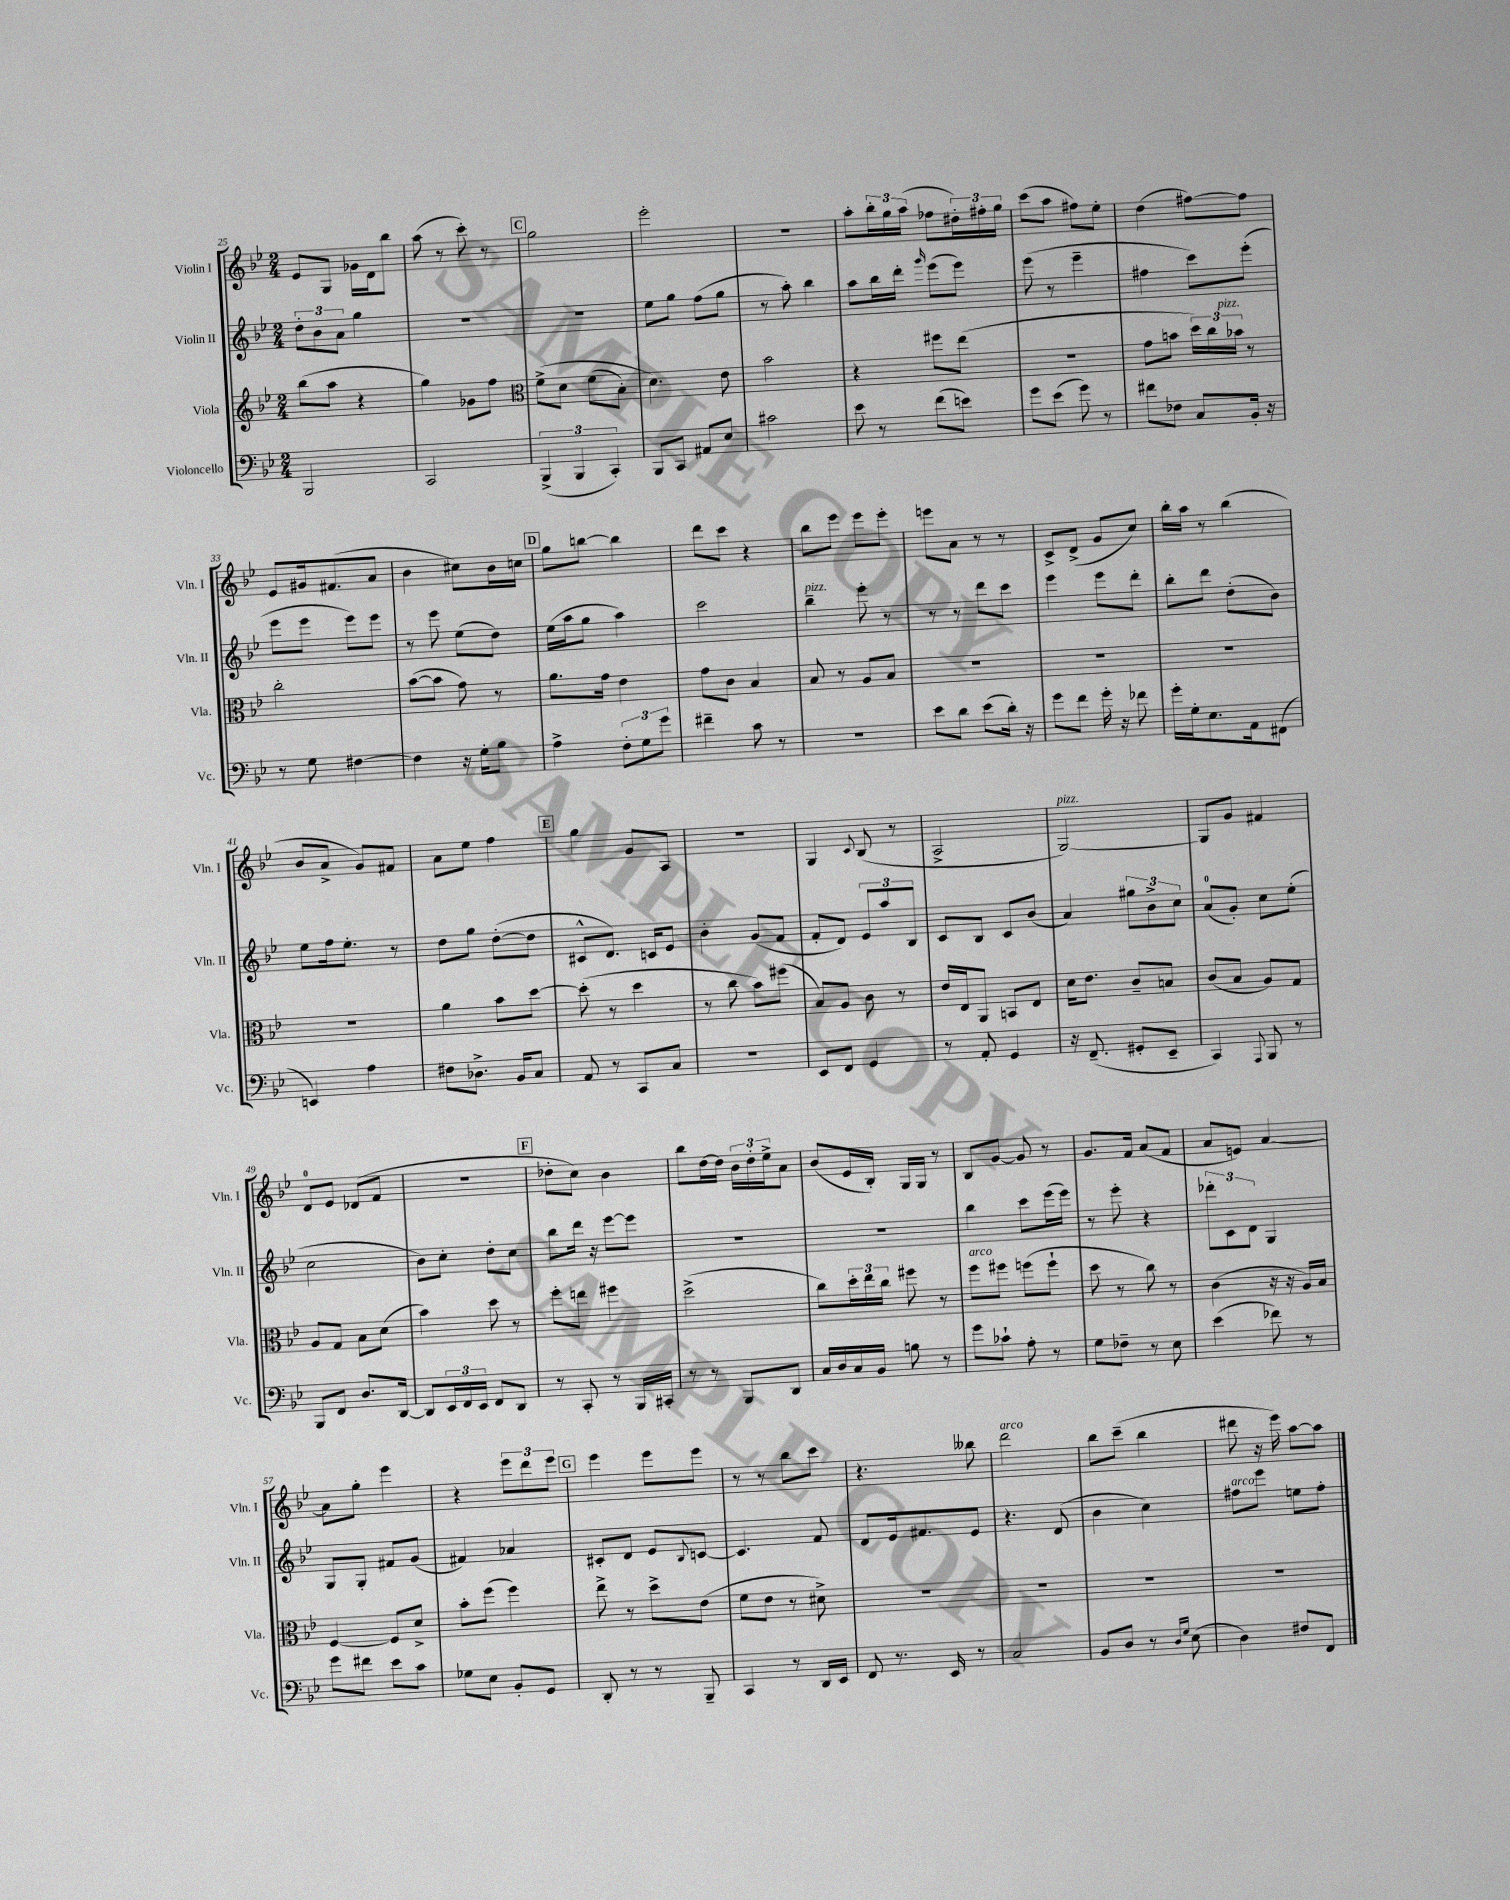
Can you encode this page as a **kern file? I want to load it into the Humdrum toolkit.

**kern	**kern	**kern	**kern
*staff4	*staff3	*staff2	*staff1
*clefF4	*clefG2	*clefG2	*clefG2
*k[b-e-]	*k[b-e-]	*k[b-e-]	*k[b-e-]
*M2/4	*M2/4	*M2/4	*M2/4
2BBB-/	(8bb-\L	12dd'\L	8e-/L
.	.	12b-\	.
.	8aa\J	.	8G/J
.	.	12a\J	.
.	4r	4gg\	16g-\LL
.	.	.	16d\J
.	.	.	8bb-\J
=	=	=	=
2CC/	4gg\)	2r	(8aa\
.	.	.	8r
.	8g-\L	.	8ccc'\)
.	8ff\J	.	8r
=	=	=	=
*	*clefC3	*	*
(6BBB-^/	&(8f^\L	2r	2gg\
.	8d\J	.	.
6BBB-/	.	.	.
.	(8f\L	.	.
6CC'/)	.	.	.
.	8B-'\J)	.	.
=	=	=	=
8BBB-/L	4.d\&)	8ee-\L	2eee-'\
8CC/J	.	8gg\J	.
8AA#/L	.	(8ff\L	.
8E-/J	8e-\	8gg\J	.
=	=	=	=
2c#\	2b-\	8r	2r
.	.	8aa'\)	.
.	.	4bb-\	.
=	=	=	=
8e-\	4r	8aa\L	8aa'\L
8r	.	16bb-\L	24bb-'\L
.	.	.	24gg\
.	.	16ddd'\JJ	.
.	.	.	(24aa\JJ
.	.	16qqggg/	.
(8f\L	8ff#\L	(8eee-\L	8ff-\L
8e\J)	(8ee-\J	8eee-\J)	24dd#'\L)
.	.	.	24ff#'\
.	.	.	24gg\JJ
=	=	=	=
8g\L	2r	(8eee-\	(8ccc\L
(8e-\J	.	8r	8aa\J
8g\)	.	4eee-~\	8ff#\L)
8r	.	.	8ee-'\J
=	=	=	=
8f#\L	8g\L	4ff#\	(4dd\
8F-\J	8b\J	.	.
8C/L	24dd\LL)	8ccc\L)	[8ff#\L)
.	24cc\	.	.
.	24b-\JJ	.	.
16BB-'/Jk	8r	(8eee-'\J	8ff#\]J
16r	.	.	.
=	=	=	=
8r	2cc'\	8eee-\L	8e-/L
8G\	.	8eee-\J	16g#/k
.	.	.	(8.f#/
[4F#\	.	8eee-\L)	.
.	.	8eee-\J	8a/J
=	=	=	=
4F#\]	([8b-\L	8r	4b-\
.	8b-\]J	8eee-\	.
16r	8g\)	(8ee-\L	8cc#\L)
16G'\LK	.	.	.
8B-\J	8r	8dd\J)	16b-\L
.	.	.	16cc\JJ
=	=	=	=
4A^\	8.a\L	(16ee-\LL	8gg\L
.	.	16aa\J	.
.	.	8gg\J	[8bb\J
.	16g\Jk	.	.
12F'\L	4e-\	4aa\)	4bb\]
12G\	.	.	.
12g\J	.	.	.
=	=	=	=
4f#~\	8g\L	2ccc\	8ddd\L
.	8c\J	.	8ccc\J
8c\	4B-/	.	4r
8r	.	.	.
=	=	=	=
2r	8B-/	4bb-~\	8bb-\L
.	8r	.	8eee-\J
.	8A/L	8eee-'\	8eee-\L
.	8B-/J	8r	8eee-'\J
=	=	=	=
8e-\L	2r	8r	8eee\L
8d\J	.	8r	8a\J
(8e-\L	.	8ddd\L	8r
16d'\Jk)	.	8ccc\J	8r
16r	.	.	.
=	=	=	=
8g\L	2r	4eee-\	8c^/L
8f\J	.	.	(8d^/J
16g'\	.	8eee-\L	8g/L
16r	.	.	.
8f-\	.	8ddd'\J	8cc/J)
=	=	=	=
16g'\LL	2r	8bb-'\L	16bb-'\LL
16G'\J	.	.	16aa\JJ
8.E-\	.	8ddd\J	8r
.	.	(8dd'\L	(4bb-\
16AA\k	.	.	.
(8FF#\J	.	8b-\J)	.
=	=	=	=
4EE/)	2r	8ee-\L	8b-/L
.	.	16ff\k	8a^/J
.	.	8.ee-'\J	.
4A\	.	.	8g/L)
.	.	8r	8f#/J
=	=	=	=
8F#\L	4a\	8dd\L	8a\L
8.D-^\J	.	8gg\J	8ee-\J
.	8b-\L	([8dd'\L	4ff\
16BB-/LK	.	.	.
8C/J	[8dd\J	8dd\]J	.
=	=	=	=
8AA/	(8dd'\]	8c#^^/L	4gg\
8r	8r	8.d/J)	.
8CC/L	4dd\	.	8g/L
.	.	16c/LK	.
8C/J	.	8e-/J	8A/J
=	=	=	=
2r	8r	4b-'\	2r
.	8cc\	.	.
.	8b-\L)	(8g/L	.
.	(8ff#\J	8f/J	.
=	=	=	=
8EE-/L	8B-/L)	8f'/L	4G/
8FF/J	8A/J	8d/J)	.
.	.	.	8qqc/
4GG/	8c\	12e-/L	(8B-/
.	.	12aa/	.
.	8r	.	8r
.	.	12B-/J	.
=	=	=	=
8r	16e-/LL	8c/L	2A^/
.	16E-/J	.	.
8AA'/	8AA/J	8B-/J	.
4GG/	8BB/L	8c/L	.
.	8E-/J	(8b-/J	.
=	=	=	=
16r	16d\LK	4a/)	[2G/)
(8.FF~/	8.e-\J	.	.
8GG#'/L	8c~/L	12gg#\L	.
.	.	12b-^\	.
8EE-~/J	8B/J	.	.
.	.	12cc\J	.
=	=	=	=
4CC/)	(8c/L	(8a/L	8G/]L
.	8B-/J	8g'/J)	8g/J
8qqAAA/	.	.	.
8BBB-/	8A/L)	8cc\L	4f#/
8r	8G/J	(8ee-'\J	.
=	=	=	=
8BBB-/L	8A/L	2cc\	8d/L
8FF/J	8G/J	.	8e-/J
8.D/L	8B-\L	.	(8d-/L
.	(8d\J	.	8f/J
[16DD/Jk	.	.	.
=	=	=	=
8DD/]L	4b-\)	8b-\L)	2r
24EE-/L	.	8cc'\J	.
24FF/	.	.	.
24EE-/JJ	.	.	.
8FF/L	8dd\	8dd'\L	.
8DD/J	8r	8cc\J	.
=	=	=	=
8r	8ff'\L	8bb-\L	8dd-'\L
8CC'/	8ee\J	16ddd\Jk	8cc\J)
.	.	16r	.
8r	4ff#\	[8eee-\L	4b-\
16BBB-/LL	.	8eee-\]J	.
16CC#'/JJ	.	.	.
=	=	=	=
8r	(2dd^\	2r	8bb-\L
8r	.	.	[16dd\L
.	.	.	16dd\]JJ
8BBB-/L	.	.	24b-\LL
.	.	.	24dd'\
.	.	.	24ee-^\J
8DD/J	.	.	8a\J
=	=	=	=
16C/LL	8cc\L)	2r	(8b-/L
16D/	.	.	.
16C/	24dd'\L	.	16e-/L
.	24ee-\	.	.
16BB-/JJ	.	.	16B-'/JJ)
.	24cc\JJ	.	.
8B\	8ff#\	.	16G/LL
.	.	.	16G/JJ
8r	8r	.	8r
=	=	=	=
8g\L	8ff\L	4bb-\	8B-/L
8c-`\J	8ff#\J	.	[8g/J
8A'\	(8ff\L	8ccc\L	8g/]
8r	8ff`\J	(16eee-\L	8r
.	.	16eee-\JJ)	.
=	=	=	=
8G\L	8dd\	8r	8.g/L
8F-~\J	8r	8eee-'\	.
.	.	.	16f/Jk
8r	8cc\)	4r	(8a/L
8E-\	8r	.	8f/J
=	=	=	=
(4e-\	(4c\	12ddd-'\L	8a/L
.	.	12c\	.
.	.	.	8e/J)
.	.	12d\J	.
8f-\)	16r	4G/	[4a/
.	16r	.	.
8r	16A/LL)	.	.
.	16B-/JJ	.	.
=	=	=	=
8g\L	[4F/	8G/L	8a\]L
8f#\J	.	8G'/J	8gg'\J
8e-\L	8F/]L	8f#/L	4eee-\
8c\J	8d^/J	(8g/J	.
=	=	=	=
8G-\L	8b-'\L	4f#/)	4r
8E-\J	(8ff\J	.	.
8BB-'/L	4ff\)	4a-/	12eee-\L
.	.	.	12ddd\
8GG/J	.	.	.
.	.	.	12eee-\J
=	=	=	=
8DD'/	8ee-^\	8c#'/L	4eee-\
8r	8r	8d/J	.
8r	8dd^\L	8e-/L	8eee-\L
.	.	8qqB-/	.
8BBB-~/	(8e-\J	[8c/J	8eee-\J
=	=	=	=
4CC/	8f\L	4.c/]	8r
.	8e-\J	.	8r
8r	8r	.	8bb-\L
16DD/LL	8d#^\)	8f/	8ccc\J
16EE-/JJ	.	.	.
=	=	=	=
8FF/	2r	8d/L	4.r
8.r	.	16e-/k	.
.	.	8.f#/	.
16EE-/	.	.	.
8r	.	8e-/J	8bb--\
=	=	=	=
2C/	2r	4.r	2ddd\
.	.	(8d/	.
=	=	=	=
8BB-/L	2r	4b-\	8bb-\L
8D/J	.	.	(8ccc~\J
8r	.	4cc\)	4bb-\
16qqD/LL	.	.	.
16qqG/JJ	.	.	.
(8E-\	.	.	.
=	=	=	=
4D\)	2r	8ff#\L	8ddd#\
.	.	8eee-\J	16r
.	.	.	16eee-\)
8F#/L	.	8ee\L	[8aa\L
8FF/J	.	8ff#'\J	8aa\]J
==	==	==	==
*-	*-	*-	*-
